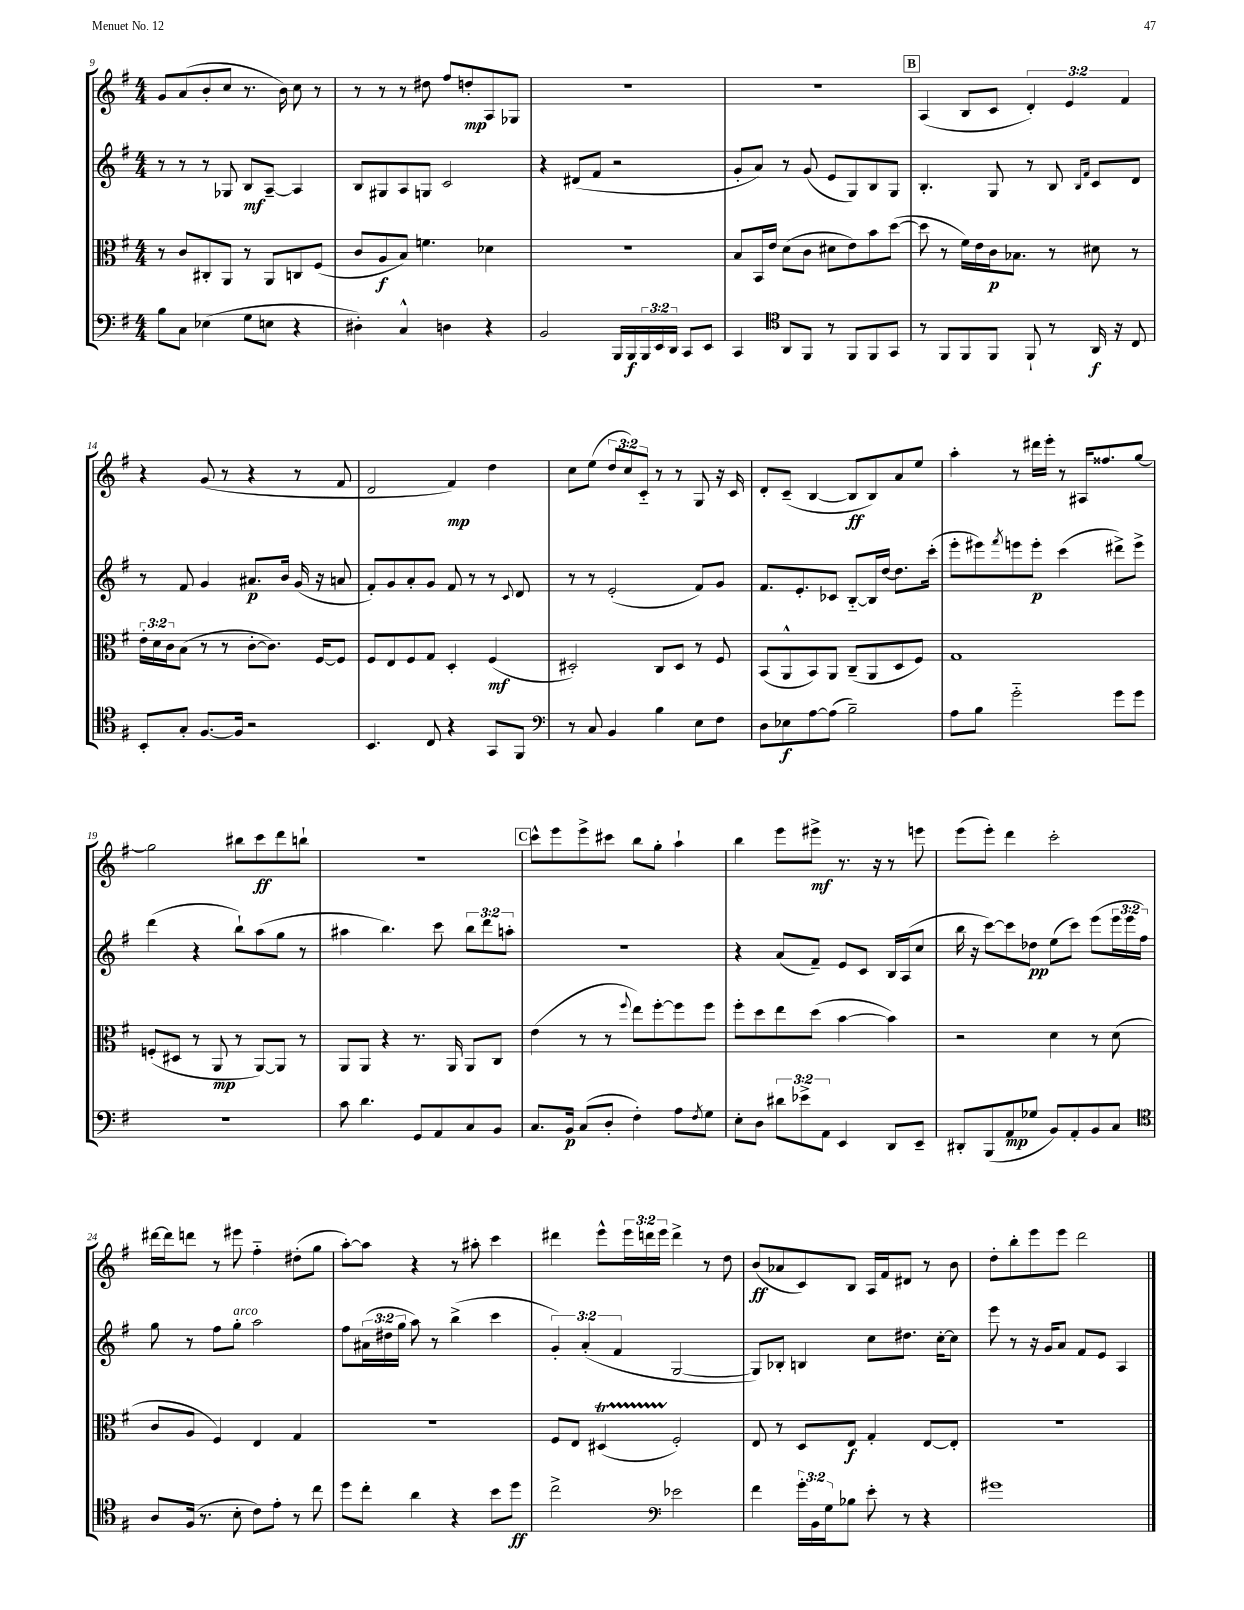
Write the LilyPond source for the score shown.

<<
\new StaffGroup <<
\new Staff = "s0" {
    \clef treble \key g \major \numericTimeSignature \time 4/4 \override Staff.TupletNumber.text = #tuplet-number::calc-fraction-text
    g'8 a'8( b'8-. c''8 r8. b'16) c''8 r8 |
    r8 r8 r8 dis''8 fis''8 d''8-.\mp a8 ges8 |
    r1 |
    r1 |
    \mark \markup { \box "B" } a4( b8 c'8 \tuplet 3/2 { d'4-.) e'4 fis'4 } |
    r4 g'8( r8 r4 r8 fis'8 |
    d'2 fis'4\mp) d''4 |
    c''8 e''8( \tuplet 3/2 { d''8 c''8) c'8-_ } r8 r8 g8 r16 c'16 |
    d'8-. c'8--( b4~ b8\ff b8) a'8 e''8 |
    a''4-. r8 dis'''16 e'''16-. r8 ais16 fisis''8. g''8~ |
    g''2 bis''8 c'''8\ff d'''8 b''8-! |
    R1 |
    \mark \markup { \box "C" } c'''8-^ e'''8 e'''8-> cis'''8 b''8 g''8-. a''4-! |
    b''4 e'''8 eis'''8->\mf r8. r16 r8 e'''8 |
    e'''8( e'''8-.) d'''4 c'''2-. |
    dis'''16~ dis'''16 d'''8 r8 eis'''8 fis''4-_ dis''8-.( g''8 |
    a''8~-.) a''8 r4 r8 ais''8-. c'''4 |
    dis'''4 e'''8-^ \tuplet 3/2 { e'''16 d'''16 e'''16 } d'''4-> r8 d''8 |
    b'8\ff( aes'8 c'8) b8 a16 fis'16 dis'8 r8 b'8 |
    d''8-. b''8-. e'''8 e'''8 d'''2 \bar "|." |
}
\new Staff = "s1" {
    \clef treble \key g \major \numericTimeSignature \time 4/4 \override Staff.TupletNumber.text = #tuplet-number::calc-fraction-text
    r8 r8 r8 ges8 b8\mf a8~-- a4 |
    b8 gis8 a8 g8 c'2 |
    r4 dis'8( fis'8 r2 |
    g'8-. a'8) r8 g'8( e'8 g8) b8 g8 |
    \mark \markup { \box "B" } b4.-. g8 r8 b8 \grace { b16 fis'16 } c'8 d'8 |
    r8 fis'8 g'4 ais'8.\p b'16 g'16( r16 a'8 |
    fis'8-.) g'8 a'8-. g'8 fis'8 r8 r8 \appoggiatura { c'8 } d'8 |
    r8 r8 e'2-.( fis'8) g'8 |
    fis'8. e'8.-. ces'8 b8~-_ b16 d''16~ d''8. c'''16-.( |
    e'''8-. eis'''8) \acciaccatura { fis'''8 } e'''8 e'''8-.\p c'''4( dis'''8->) e'''8-> |
    d'''4( r4 b''8-!) a''8( g''8 r8 |
    ais''4 b''4.) c'''8 \tuplet 3/2 { b''8 d'''8 a''8-. } |
    \mark \markup { \box "C" } R1 |
    r4 a'8( fis'8--) e'8 c'8 b16 a16( c''8 |
    b''16 r16 c'''8~) c'''8 des''8\pp e''8( c'''8) e'''8( \tuplet 3/2 { e'''16 e'''16 fis''16) } |
    g''8 r8 fis''8 g''8-.^\markup { \italic "arco" } a''2 |
    fis''8 \tuplet 3/2 { ais'16( dis''16 g''16 } a''8) r8 b''4->( c'''4 |
    \tuplet 3/2 { g'4-.) a'4-.( fis'4 } g2~ |
    g8) bes8-. b4 c''8 dis''8. c''16~-. c''8 |
    e'''8 r8 r16 g'16 a'8 fis'8 e'8 a4 \bar "|." |
}
\new Staff = "s2" {
    \clef alto \key g \major \numericTimeSignature \time 4/4 \override Staff.TupletNumber.text = #tuplet-number::calc-fraction-text
    r8 c'8 cis8-. a,8 r8 a,8 c8 fis8( |
    c'8 a8\f b8) f'4. des'4 |
    R1 |
    b8 b,16 e'16 d'8( c'8 dis'8 e'8) b'8 d''8~( |
    \mark \markup { \box "B" } d''8 r8 fis'16) e'16 c'16\p bes8. r8 dis'8 r8 |
    \tuplet 3/2 { e'16-. d'16 c'16 } b8( r8 r8 c'8~-. c'8.) fis16~ fis8 |
    fis8 e8 fis8 g8 d4-. fis4\mf( |
    dis2-.) c8 dis8 r8 fis8 |
    b,8( a,8-^ b,8) a,8 c8--( a,8 d8 fis8) |
    g1 |
    f8-.( dis8 r8 a,8\mp r8 a,8~) a,8 r8 |
    a,8 a,8 r4 r8. a,16 a,8 c8 |
    \mark \markup { \box "C" } e'4( r8 r8 \appoggiatura { fis''8 } e''8) fis''8~-. fis''8 fis''8 |
    fis''8-. d''8 e''8 d''8( b'4~ b'4) |
    r2 d'4 r8 d'8( |
    c'8 a8 fis4) e4 g4 |
    r1 |
    fis8 e8 dis4\startTrillSpan( fis2-.\stopTrillSpan) |
    e8 r8 d8 e8\f g4-. e8~ e8-. |
    R1 \bar "|." |
}
\new Staff = "s3" {
    \clef bass \key g \major \numericTimeSignature \time 4/4 \override Staff.TupletNumber.text = #tuplet-number::calc-fraction-text
    b8 c8 ees4( g8 e8 r4 |
    dis4-.) c4-^ d4 r4 |
    b,2 b,,16 b,,16\f \tuplet 3/2 { b,,16 e,16 d,16 } c,8 e,8 |
    c,4 \clef tenor a,8 fis,8 r8 fis,8 fis,8 g,8 |
    \mark \markup { \box "B" } r8 fis,8 fis,8 fis,8 fis,8-! r8 a,16\f r16 c8 |
    b,8-. g8-. fis8.~ fis16 r2 |
    b,4. c8 r4 g,8 fis,8 |
    \clef bass r8 c8 b,4 b4 e8 fis8 |
    d8 ees8\f a8~ a8( b2--) |
    a8 b8 g'2-_ g'8 g'8 |
    R1 |
    c'8 d'4. g,8 a,8 c8 b,8 |
    \mark \markup { \box "C" } c8. b,16\p c8( d8-. fis4-.) a8 \acciaccatura { fis8 } g8 |
    e8-. d8 \tuplet 3/2 { dis'8 ees'8-> a,8 } e,4 d,8 e,8-- |
    dis,8-. b,,8( a,8\mp ges8 b,8) a,8-. b,8 c8 |
    \clef tenor a8 fis16( r8. b8-. c'8) e'8-. r8 c''8 |
    d''8 c''8-. a'4 r4 b'8 d''8\ff |
    c''2-> \clef bass ees'2 |
    fis'4 \tuplet 3/2 { g'16-. b,16 g16 } bes8 e'8-. r8 r4 |
    gis'1 \bar "|." |
}
>>
>>
\layout { \context { \Score currentBarNumber = #9 } }
